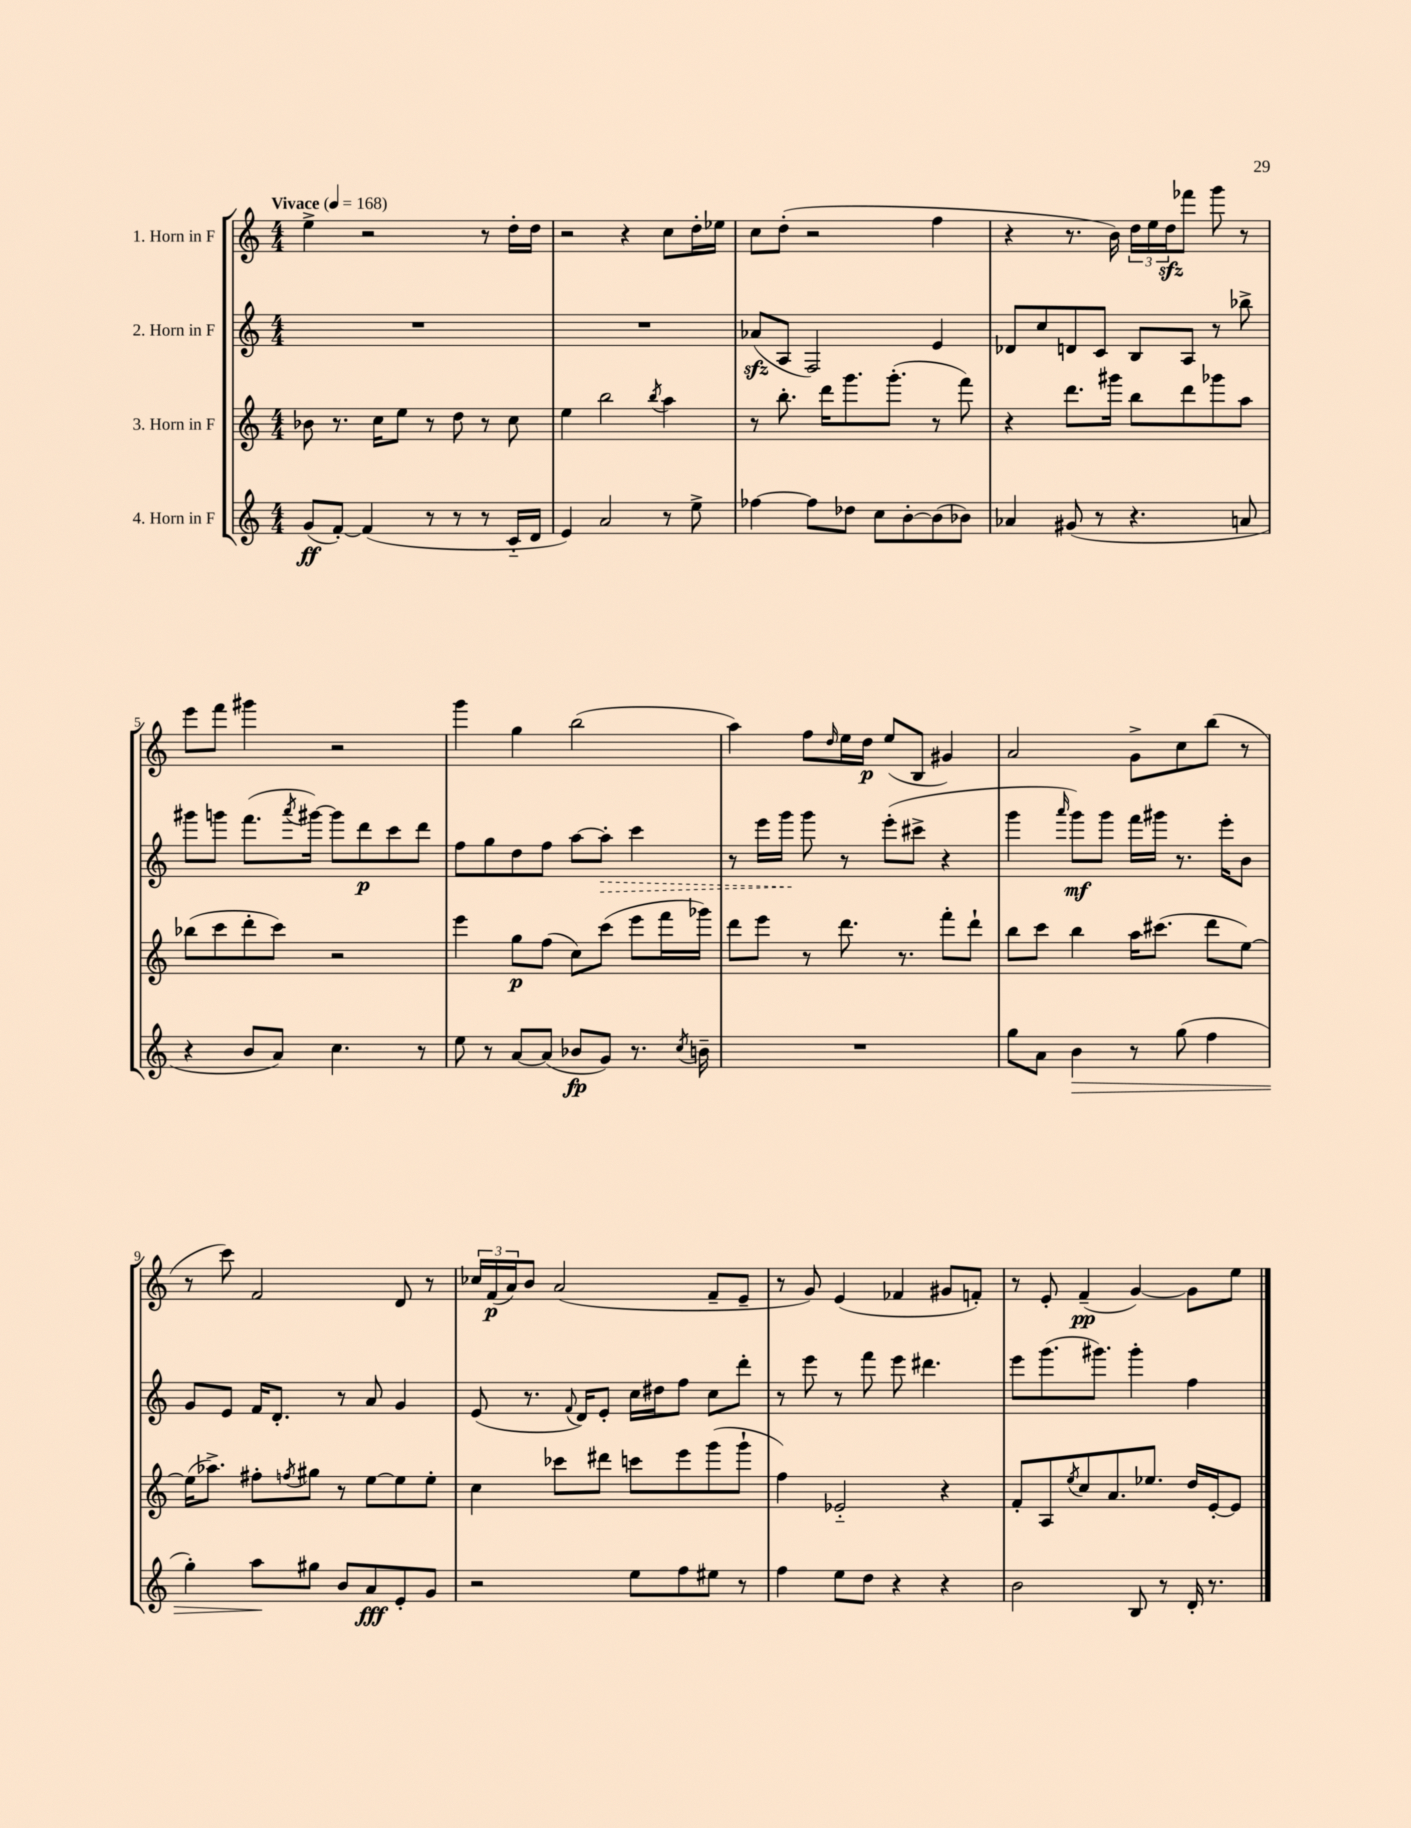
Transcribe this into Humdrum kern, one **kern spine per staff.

**kern	**kern	**kern	**kern
*staff4	*staff3	*staff2	*staff1
*clefG2	*clefG2	*clefG2	*clefG2
*k[]	*k[]	*k[]	*k[]
*M4/4	*M4/4	*M4/4	*M4/4
*MM168	*MM168	*MM168	*MM168
(8g	8b-	1r	4ee^
[8f')	8.r	.	.
(4f]	.	.	2r
.	16cc	.	.
.	8ee	.	.
8r	8r	.	.
8r	8dd	.	.
8r	8r	.	8r
16c'~	8cc	.	16dd'
16d	.	.	16dd
=	=	=	=
4e)	4ee	1r	2r
2a	2bb	.	.
.	.	.	4r
.	8qbb	.	.
8r	4aa	.	8cc
8ee^	.	.	16dd'
.	.	.	16ee-
=	=	=	=
[4ff-	8r	(8a-	8cc
.	8.bb'	8A	(8dd'
8ff-]	.	2F)	2r
.	16ddd	.	.
8dd-	8.ggg	.	.
8cc	.	.	.
.	(8.ggg'	.	.
[8b'	.	.	.
(8b]	8r	4e	4ff
8b-)	8fff)	.	.
=	=	=	=
4a-	4r	8d-	4r
.	.	8cc	.
(8g#	8.ddd	8d	8.r
8r	.	8c	.
.	16ggg#	.	16b)
4.r	8bb	8B	24dd
.	.	.	24ee
.	.	.	24dd
.	8ddd	8A	8fff-
.	8ggg-	8r	8ggg
8a	8aa	8bb-^	8r
=	=	=	=
4r	(8bb-	8ggg#	8eee
.	8ccc	8ggg	8fff
8b	8ddd'	(8.fff	4ggg#
8a)	8ccc)	.	.
.	.	8qaaa	.
.	.	[16ggg#)	.
4.cc	2r	8ggg#]	2r
.	.	8ddd	.
.	.	8ccc	.
8r	.	8ddd	.
=	=	=	=
8ee	4eee	8ff	4ggg
8r	.	8gg	.
[8a	8gg	8dd	4gg
(8a]	(8ff	8ff	.
8b-	8cc)	[8aa	(2bb
8g)	(8ccc	8aa']	.
8.r	8eee	4ccc	.
.	16fff	.	.
8qcc	.	.	.
16b~	16ggg-)	.	.
=	=	=	=
1r	8ddd	8r	4aa)
.	8eee	16eee	.
.	.	16ggg	.
.	8r	8ggg	8ff
.	.	.	16qqdd
.	8.ddd	8r	16ee
.	.	.	16dd
.	.	(8eee'	(8ee
.	8.r	.	.
.	.	8ccc#^	8B
.	8fff'	4r	4g#)
.	8ddd`	.	.
=	=	=	=
8gg	8bb	4ggg	2a
8a	8ccc	.	.
.	.	16qqaaa	.
4b	4bb	8ggg)	.
.	.	8ggg	.
8r	16aa	16fff	8g^
.	(8.ccc#	16ggg#	.
(8gg	.	8.r	8cc
4ff	8ddd	.	(8bb
.	.	16eee'	.
.	[8ee)	8b	8r
=	=	=	=
4gg')	(16ee]	8g	8r
.	8.aa-^)	.	.
.	.	8e	8ccc)
8aa	8ff#'	16f	2f
.	.	8.d'	.
.	8qff	.	.
8gg#	8gg#	.	.
8b	8r	8r	.
8a	[8ee	8a	.
8e'	8ee]	4g	8d
8g	8ee'	.	8r
=	=	=	=
2r	4cc	(8e	24cc-
.	.	.	(24f
.	.	.	24a)
.	.	8.r	8b
.	8ccc-	.	(2a
.	.	8qqf	.
.	.	16d)	.
.	8ddd#	8e'	.
8ee	8ccc	16cc	.
.	.	16dd#	.
8ff	8eee	8ff	.
8ee#	(8ggg	8cc	8f~
8r	8ggg`	8ddd'	8e~
=	=	=	=
4ff	4ff)	8r	8r
.	.	8eee	8g)
8ee	2e-'~	8r	(4e
8dd	.	8fff	.
4r	.	8eee	4f-
.	.	4.ddd#	.
4r	4r	.	8g#
.	.	.	8f')
=	=	=	=
2b	8f'	8eee	8r
.	8A	(8.ggg	8e'
.	8qee	.	.
.	8cc	.	(4f~
.	.	8.ggg#)	.
.	8.a	.	.
8B	.	4ggg#'	[4g)
.	8.ee-	.	.
8r	.	.	.
16d'	16dd	4ff	8g]
8.r	[16e'	.	.
.	8e]	.	8ee
==	==	==	==
*-	*-	*-	*-
